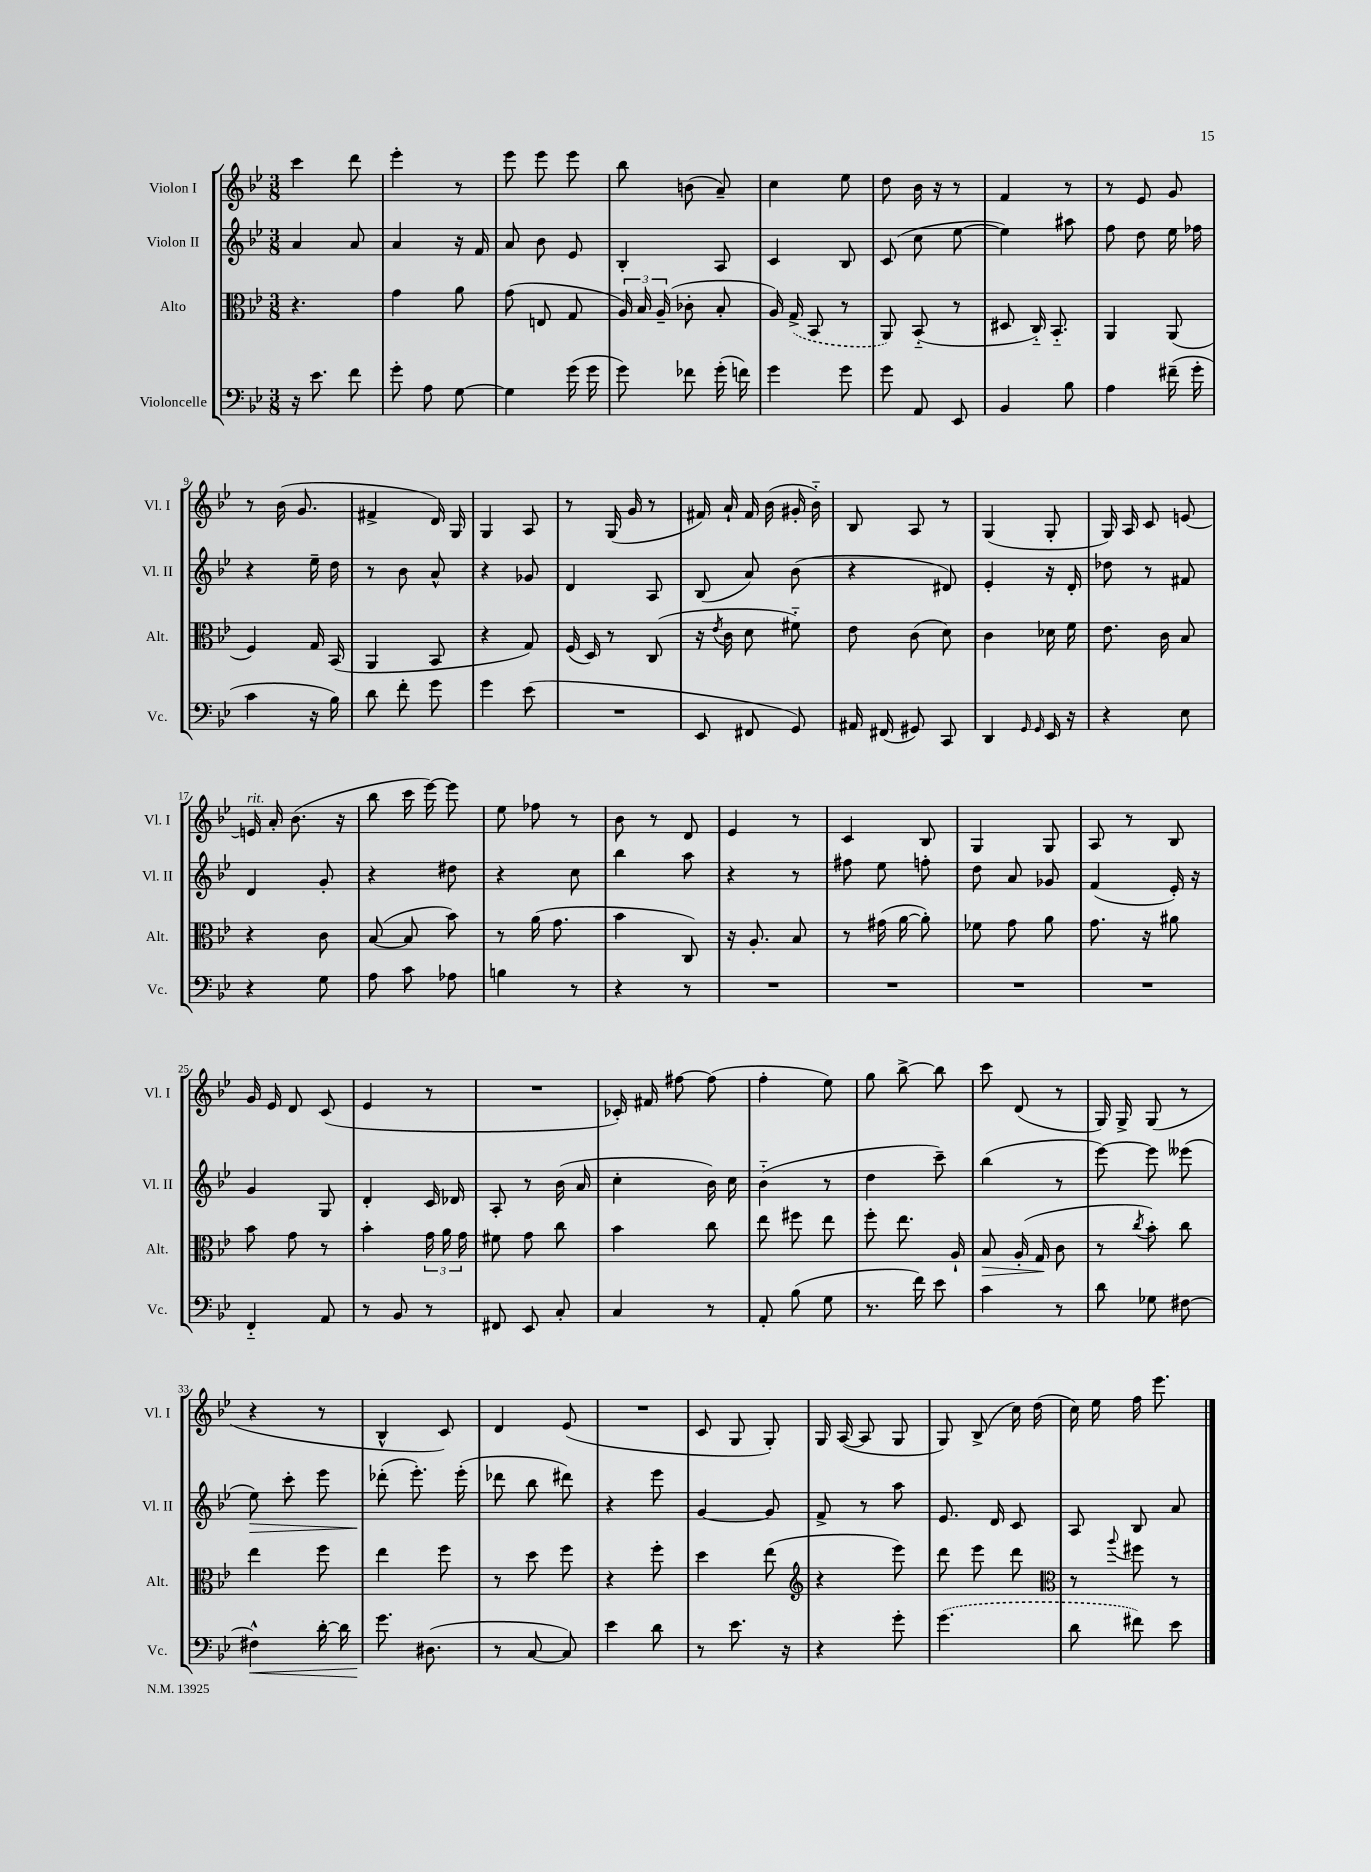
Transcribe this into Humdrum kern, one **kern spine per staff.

**kern	**kern	**kern	**kern
*staff4	*staff3	*staff2	*staff1
*clefF4	*clefC3	*clefG2	*clefG2
*k[b-e-]	*k[b-e-]	*k[b-e-]	*k[b-e-]
*M3/8	*M3/8	*M3/8	*M3/8
16r	4.r	4a	4ccc
8.e-	.	.	.
8f	.	8a	8ddd
=	=	=	=
8g'	4g	4a	4eee-'
8A	.	.	.
[8G	8a	16r	8r
.	.	16f	.
=	=	=	=
4G]	(8g	8a	8eee-
.	8E	8b-	8eee-
(16g	8G	8e-	8eee-
16g	.	.	.
=	=	=	=
8g)	24A)	4B-'	8bb-
.	24B-	.	.
.	(24A~	.	.
8f-	8c-'	.	(8b
(16g'	8B-'	8A	8a~)
16f)	.	.	.
=	=	=	=
4g	16A)	4c	4cc
.	(16G^	.	.
.	8BB-	.	.
8g	8r	8B-	8ee-
=	=	=	=
8g	8AA)	(8c	8dd
8AA	(8BB-'~	8cc	16b-
.	.	.	16r
8EE-	8r	[8ee-	8r
=	=	=	=
4BB-	8D#	4ee-])	4f
.	16C'~)	.	.
.	8.BB-'~	.	.
8B-	.	8aa#	8r
=	=	=	=
4A	4AA	8ff	8r
.	.	8dd	8e-
(16f#~	(8AA	16ee-	8g
16g'	.	16ff-	.
=	=	=	=
4c	4F)	4r	8r
.	.	.	(16b-
.	.	.	8.g
16r	16G	16ee-~	.
16B-)	(16BB-	16dd	.
=	=	=	=
8d	4AA	8r	4f#^
8f'	.	8b-	.
8g	8BB-	8a^^	16d)
.	.	.	16G
=	=	=	=
4g	4r	4r	4G
(8e-	8G)	8g-	8A
=	=	=	=
4.r	(16F	4d	8r
.	16D)	.	.
.	8r	.	(16G
.	.	.	16g
.	(8C	8A	8r
=	=	=	=
8EE-	16r	(8B-	16f#)
.	8qe-	.	.
.	16c	.	16a`
8FF#	8d	8a)	16f#
.	.	.	(16b-
8GG)	8f#'~)	(8b-	16g#'
.	.	.	16b-'~)
=	=	=	=
16AA#	8e-	4r	8B-
(16FF#	.	.	.
8GG#)	(8c	.	8A
8CC	8d)	8d#)	8r
=	=	=	=
4DD	4c	4e-'	(4G
16qqGG	.	.	.
16qqGG	.	.	.
16EE-	16d-	16r	8G'
16r	16f	16d'	.
=	=	=	=
4r	8.e-	8dd-	16G)
.	.	.	16A
.	.	8r	8c
.	16c	.	.
8E-	8B-	8f#	[8e
=	=	=	=
4r	4r	4d	16e]
.	.	.	16a'
.	.	.	(8.b-
8G	8c	8g'	.
.	.	.	16r
=	=	=	=
8A	([8B-	4r	8bb-
8c	8B-]	.	16ccc
.	.	.	[16eee-)
8A-	8b-)	8dd#	8eee-]
=	=	=	=
4B	8r	4r	8ee-
.	(16a	.	8ff-
.	8.g	.	.
8r	.	8cc	8r
=	=	=	=
4r	4b-	4bb-	8b-
.	.	.	8r
8r	8C)	8aa	8d
=	=	=	=
4.r	16r	4r	4e-
.	8.A'	.	.
.	8B-	8r	8r
=	=	=	=
4.r	8r	8ff#	4c
.	(16g#	8ee-	.
.	[16a	.	.
.	8a'])	8ff'	8B-
=	=	=	=
4.r	8f-	8dd	4G
.	8g	8a	.
.	8a	8g-	8G
=	=	=	=
4.r	8.g	(4f	8A
.	.	.	8r
.	16r	.	.
.	8a#	16e-')	8B-
.	.	16r	.
=	=	=	=
4FF'~	8b-	4g	16g
.	.	.	16e-
.	8g	.	8d
8AA	8r	8G	(8c
=	=	=	=
8r	4b-'	4d'	4e-
8BB-	.	.	.
8r	24g	16c	8r
.	24a	.	.
.	.	16d-	.
.	24g	.	.
=	=	=	=
8FF#	8f#	8A'	4.r
8EE-	8g	8r	.
8C'	8cc	(16b-	.
.	.	16a	.
=	=	=	=
4C	4b-	4cc'	16c-')
.	.	.	16f#
.	.	.	[8ff#
8r	8cc	16b-)	(8ff#]
.	.	16cc	.
=	=	=	=
8AA'	8ee-	(4b-'~	4ff'
(8B-	8ff#	.	.
8G	8ee-	8r	8ee-)
=	=	=	=
8.r	8ff'	4dd	8gg
.	8.ee-	.	[8bb-^
16f)	.	.	.
8e-	.	8ccc~)	8bb-]
.	16A`	.	.
=	=	=	=
4c	8B-	(4bb-	8ccc
.	(16A'	.	(8d
.	16G	.	.
8r	8c	8r	8r
=	=	=	=
8d	8r	[8eee-)	16G)
.	.	.	16G^
.	8qcc	.	.
8G-	8b-')	8eee-]	(8G
[8F#	8cc	(8eee--	8r
=	=	=	=
4F#^^]	4ee-	8ee-)	4r
.	.	8ccc'	.
[16d'	8ff	8eee-	8r
16d]	.	.	.
=	=	=	=
8.g	4ee-	(8ddd-'	4B-^^
.	.	8.eee-')	.
(8.D#	.	.	.
.	8ff	.	8c)
.	.	(16eee-'	.
=	=	=	=
8r	8r	8ddd-	4d
[8C	8dd	8bb-	.
8C])	8ff	8ddd#)	(8e-
=	=	=	=
4e-	4r	4r	4.r
8d	8ff'	8eee-	.
=	=	=	=
8r	4dd	[4g	8c
8.e-	.	.	8G
.	(8ee-	8g]	8G')
16r	.	.	.
=	=	=	=
*	*clefG2	*	*
4r	4r	8f^	16G
.	.	.	([16A
.	.	8r	8A]
8g'	8eee-)	8aa	8G
=	=	=	=
(4.g	8ddd	8.e-	8G)
.	8eee-	.	(8B-^
.	.	16d	.
.	8ddd	8c	16cc)
.	.	.	(16dd
=	=	=	=
*	*clefC3	*	*
8d	8r	8A	16cc)
.	.	.	16ee-
.	8qqaa	.	.
8f#)	8ff#	8B-	16ff
.	.	.	8.eee-
8e-	8r	8a	.
==	==	==	==
*-	*-	*-	*-
